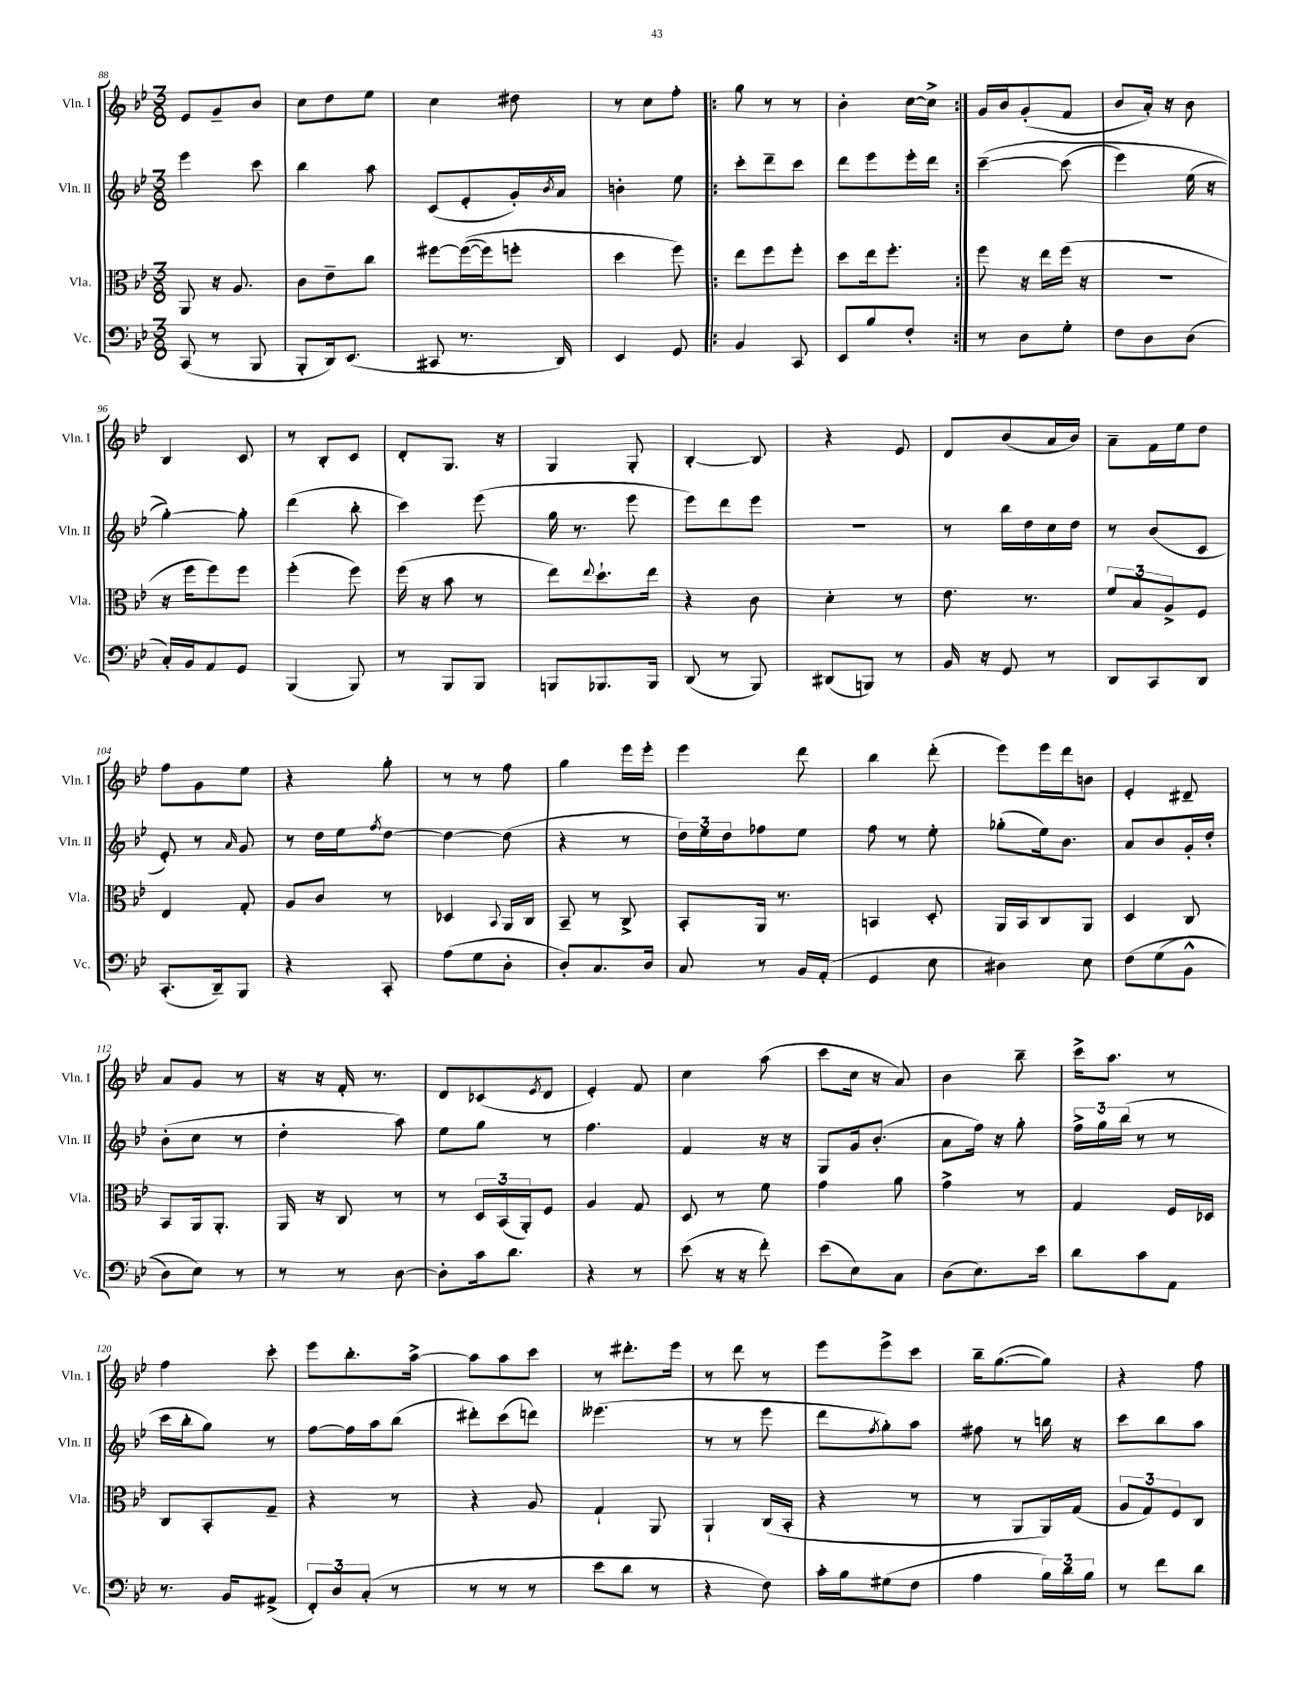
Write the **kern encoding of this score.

**kern	**kern	**kern	**kern
*staff4	*staff3	*staff2	*staff1
*clefF4	*clefC3	*clefG2	*clefG2
*k[b-e-]	*k[b-e-]	*k[b-e-]	*k[b-e-]
*M3/8	*M3/8	*M3/8	*M3/8
(8CC/	8AA/	4eee-\	8e-/L
8r	16r	.	8g~/
.	8.A/	.	.
8BBB-/	.	8ccc\	8b-/J
=	=	=	=
8BBB-'/L	8c\L	4bb-\	8cc\L
16DD/k)	8e-~\	.	8dd\
(8.EE-/J	.	.	.
.	8cc\J	8aa\	8ee-\J
=	=	=	=
8CC#/	[8ff#\L	(8c/L	4cc\
8.r	&((16ff#\_L	8e-'/	.
.	16ff#\]J)	.	.
.	8ff'\J	16g'/L)	8dd#\
.	.	8qb-/	.
16DD/)	.	16a/JJ	.
=	=	=	=
4EE-/	4dd\	4b'\	8r
.	.	.	8cc\L
8GG/	8ff\&)	8ee-\	8ff'\J
=!|:	=!|:	=!|:	=!|:
4BB-/	8ee-\L	8ccc'\L	8gg\
.	8ff\	8ddd~\	8r
8CC/	8ff'\J	8ccc\J	8r
=	=	=	=
8EE-/L	8dd\L	8ddd\L	4b-'\
8B-/	16ee-\k	8eee-\	.
.	8.ff'\J	.	.
8F'/J	.	16eee-'\L	[16cc\LL
.	.	16ddd\JJ	16cc^\]JJ
=:|!	=:|!	=:|!	=:|!
8r	8ff\	&([4ccc~\	16g/LL
.	.	.	16b-/J
8D\L	16r	.	(8g'/
.	16ee-\LL	.	.
8G'\J	(16ff\JJ	(8ccc\]	8f/J
.	16r	.	.
=	=	=	=
8F\L	4.r	4eee-\)	8b-/L
8D\	.	.	16a'/Jk)
.	.	.	16r
(8D\J	.	(16ee-\	8b-\
.	.	16r	.
=	=	=	=
16C'/LL)	16r	[4gg'\)&)	4B-/
16BB-/J	16ff\LK	.	.
8AA/	8ff\)	.	.
8GG/J	8ff\J	8gg'\]	8c/
=	=	=	=
(4BBB-/	(4ff'\	(4ddd\	8r
.	.	.	8B-'/L
8BBB-/)	8ff\)	8bb-'\	8c/J
=	=	=	=
8r	(16ff\	4ccc\)	8d'/L
.	16r	.	.
8BBB-/L	8b-\	.	8.G/J
8BBB-/J	8r	(8eee-\	.
.	.	.	16r
=	=	=	=
8BBB/L	8ee-\L)	16gg\	4G/
.	.	8.r	.
.	8qqee-/	.	.
8.BBB-/	8.dd`\	.	.
.	.	8eee-\	8G'/
16BBB-/Jk	16ee-\Jk	.	.
=	=	=	=
(8DD/	4r	8eee-\L)	[4B-'/
8r	.	8ddd\	.
8BBB-/)	8c\	8eee-\J	8B-/]
=	=	=	=
(8DD#/L	4d'\	4.r	4r
8BBB/J)	.	.	.
8r	8r	.	8e-/
=	=	=	=
16BB-/	8.e-\	8r	8d/L
16r	.	.	.
8GG/	.	16bb-\LL	(8b-/
.	8.r	16dd\	.
8r	.	16cc\	16a/L
.	.	16dd\JJ	16b-/JJ)
=	=	=	=
8DD/L	12f/L	8r	8a~\L
.	12B-/	.	.
8CC/	.	(8b-/L	16f\L
.	12A^/	.	.
.	.	.	16ee-\J
8DD/J	8F/J	8c/J	8dd\J
=	=	=	=
(8.CC'/L	4E-/	8e-'/)	8ff\L
.	.	8r	8g\
16DD~/k)	.	.	.
.	.	16qqa/	.
8BBB-/J	8G'/	8g/	8ee-\J
=	=	=	=
4r	8A/L	8r	4r
.	8c/J	16dd\LL	.
.	.	16ee-\J	.
.	.	8qff/	.
8CC'/	8r	[8dd\J	8gg'\
=	=	=	=
(8A\L	4D-/	4dd\_	8r
8G\	.	.	8r
.	8qqBB-/	.	.
8D'\J	16AA/LL	(8dd\]	8ff\
.	16C/JJ	.	.
=	=	=	=
8D'/L)	8BB-~/	4r	4gg\
8.C/	8r	.	.
.	8C^/	8r	16eee-\LL
16D/Jk	.	.	16eee-'\JJ
=	=	=	=
8C/	8BB-'/L	24dd\LL)	4eee-\
.	.	24ee-\	.
.	.	24dd\J	.
8r	16AA/Jk	8ff-\	.
.	8.r	.	.
16BB-/LL	.	8ee-\J	8ddd\
(16AA'/JJ	.	.	.
=	=	=	=
4GG/	4BB/	8ff\	4bb-\
.	.	8r	.
8E-\	8D'/	8ee-'\	(8ddd'\
=	=	=	=
4D#\)	16AA/LL	(8gg-'\L	8eee-\L)
.	16BB-/J	.	.
.	8C/	16ee-\k)	16eee-\L
.	.	8.b-\J	16ddd\J
8E-\	8AA/J	.	8b\J
=	=	=	=
&(8F\L	4D/	8a/L	4e-'/
(8G\	.	8b-/	.
8BB-^^\J	8C/	16g'/L	8d#~/
.	.	16dd'/JJ	.
=	=	=	=
8D\L)	8BB-/L	(8b-'\L	8a/L
8E-\J&)	16AA/k	8cc\J	8g/J
.	8.AA'/J	.	.
8r	.	8r	8r
=	=	=	=
8r	16AA/	4dd'\	16r
.	16r	.	16r
8r	8C/	.	16f'/
.	.	.	8.r
[8D\	8r	8aa\)	.
=	=	=	=
8D'\]L	8r	8ee-\L	8d/L
16c\k	24D/LL	8gg\J	(8c-/
.	(24BB-/	.	.
8.d\J	.	.	.
.	24AA'/J)	.	.
.	.	.	8qe-/
.	8F/J	8r	8d/J
=	=	=	=
4r	4A/	4.ff\	4e-'/)
8r	8G/	.	8f/
=	=	=	=
(8e-\	8D/	4f/	4cc\
16r	8r	.	.
16r	.	.	.
8f'\)	8f\	16r	(8aa\
.	.	16r	.
=	=	=	=
(8e-\L	4g\	8G/L	8ccc\L
8E-\)	.	16g/k	16cc\Jk
.	.	(8.b-'/J	16r
8C\J	8a\	.	8a/)
=	=	=	=
(8D\L	4g^\	8a\L	4b-\
8.E-\)	.	16ff\Jk)	.
.	.	16r	.
.	8r	8gg'\	8bb-~\
16e-\Jk	.	.	.
=	=	=	=
8d\L	4G/	24ff^\LL	16ccc^\LK
.	.	24gg\	.
.	.	.	8.aa\J
.	.	(24bb-\JJ	.
8c\	.	8r	.
8AA\J	16F/LL	8r	8r
.	16D-/JJ	.	.
=	=	=	=
8.r	8C/L	16ccc\LL	4ff\
.	.	16bb-'\J	.
.	8BB-'/	8gg\J)	.
16BB-/LK	.	.	.
(8AA#^/J	8G~/J	8r	8ccc'\
=	=	=	=
12FF'/L)	4r	[8ff\L	8eee-\L
12D/	.	.	.
.	.	16ff\]L	8.bb-'\
(12C'/J	.	.	.
.	.	16aa\J	.
8r	8r	(8bb-\J	.
.	.	.	[16aa^\Jk
=	=	=	=
8r	4r	8ddd#'\L)	8aa\]L
8r	.	(8ccc\	8aa\
8r	8A/	8ddd\J)	8ccc\J
=	=	=	=
8e-\L	4G`/	(4.eee--\	8r
8d\J	.	.	8.ddd#'\L
8r	8AA/	.	.
.	.	.	16eee-\Jk
=	=	=	=
4r	4AA`/	8r	8r
.	.	8r	8ddd\
8F\)	(16C/LL	8eee-\	8r
.	16BB-'/JJ	.	.
=	=	=	=
16c'\LL	4r	8ddd\L	8eee-\L
16B-\J	.	.	.
.	.	8qff/	.
(8G#\	.	8gg'\)	8eee-^\
8F\J	8r	8aa\J	8ccc\J
=	=	=	=
4A\	8r	8ff#\	16bb-~\LK
.	.	.	([8.gg\
.	8AA/L	8r	.
24B-\LL)	16AA/L)	16bb\	8gg\]J)
24d\	.	.	.
.	(16G/JJ	16r	.
24B-\JJ	.	.	.
=	=	=	=
8r	12A/L	8ccc\L	4r
.	12G/)	.	.
8f\L	.	8bb-\	.
.	12F/	.	.
8d\J	8C/J	8aa\J	8ff\
==	==	==	==
*-	*-	*-	*-
